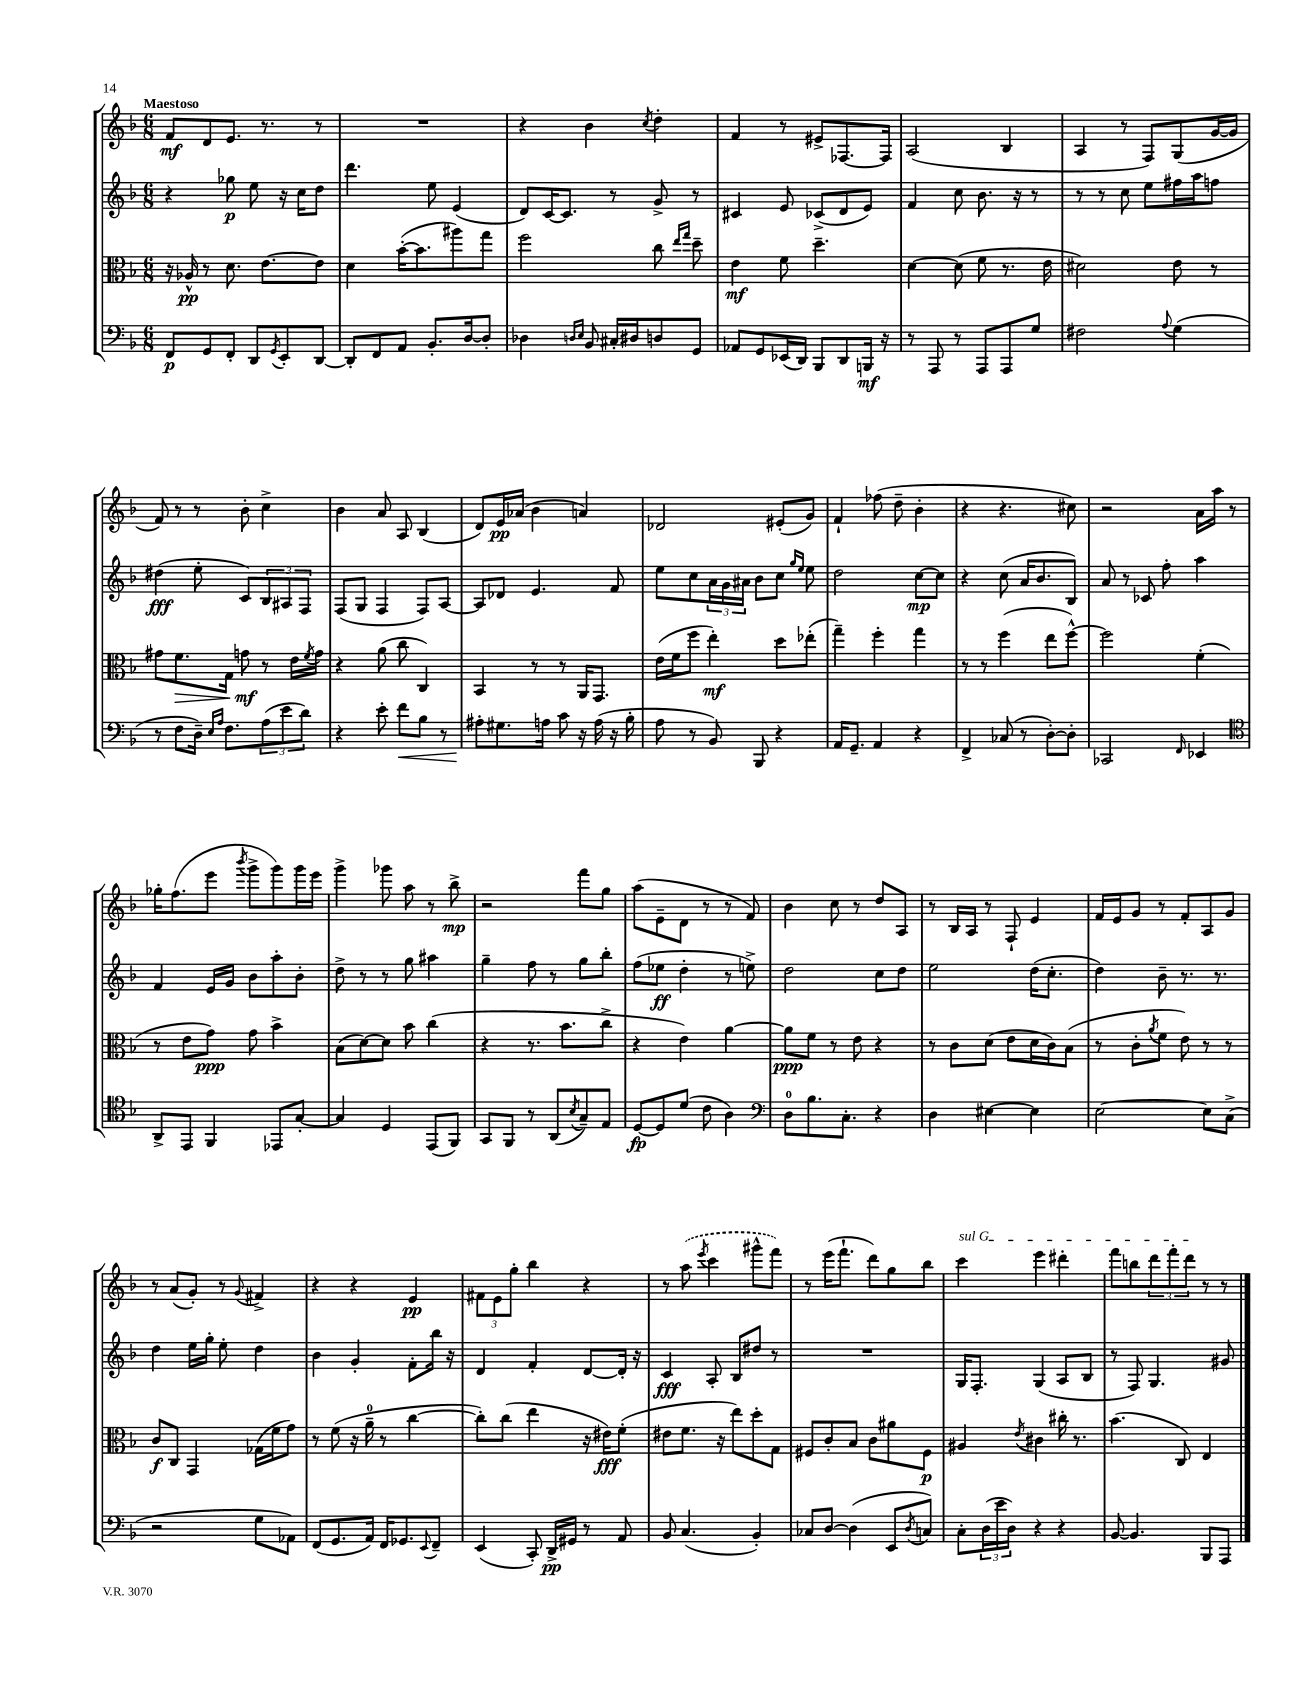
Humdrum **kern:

**kern	**dynam	**kern	**dynam	**kern	**dynam	**kern	**dynam
*part4	*part4	*part3	*part3	*part2	*part2	*part1	*part1
*staff4	*staff4	*staff3	*staff3	*staff2	*staff2	*staff1	*staff1
*clefF4	*	*clefC3	*	*clefG2	*	*clefG2	*
*k[b-]	*	*k[b-]	*	*k[b-]	*	*k[b-]	*
*M6/8	*	*M6/8	*	*M6/8	*	*M6/8	*
=1	=1	=1	=1	=1	=1	=1	=1
!	!	!	!	!	!	!LO:TX:a:B:t=Maestoso	!
8FF/L	p	16r	.	4r	.	8f/L	mf
.	.	16A-X^^/	pp	.	.	.	.
8GG/	.	8r	.	.	.	8d/	.
8FF'/J	.	8.d\	.	8gg-X\	p	8.e/J	.
8DD/L	.	.	.	8ee\	.	.	.
.	.	[8.e\L	.	.	.	8.r	.
8qGG/	.	.	.	.	.	.	.
8EE'/	.	.	.	16r	.	.	.
.	.	.	.	16cc\KL	.	.	.
[8DD/J	.	8e\J]	.	8dd\J	.	8r	.
=2	=2	=2	=2	=2	=2	=2	=2
8DD'/L]	.	4d\	.	4.ddd\	.	2.r	.
8FF/	.	.	.	.	.	.	.
8AA/J	.	([16b-'\KL	.	.	.	.	.
.	.	8.b-\]	.	.	.	.	.
8.BB-'/L	.	.	.	8ee\	.	.	.
.	.	8aa#X\)	.	(4e/	.	.	.
[16D/k	.	.	.	.	.	.	.
8D'/J]	.	8gg\J	.	.	.	.	.
=3	=3	=3	=3	=3	=3	=3	=3
4D-X\	.	2ff\	.	8d/L)	.	4r	.
.	.	.	.	[16c/K	.	.	.
.	.	.	.	8.c/J]	.	.	.
16qqDn/LL	.	.	.	.	.	.	.
16qqE/JJ	.	.	.	.	.	.	.
8BB-/	.	.	.	.	.	4b-\	.
16C#X'/LL	.	.	.	8r	.	.	.
16D#X/J	.	.	.	.	.	.	.
.	.	.	.	.	.	8qcc/	.
8Dn/	.	8cc\	.	8g^/	.	4dd'\	.
.	.	16qqee/LL	.	.	.	.	.
.	.	16qqgg/JJ	.	.	.	.	.
8GG/J	.	8dd~\	.	8r	.	.	.
=4	=4	=4	=4	=4	=4	=4	=4
8AA-X/L	.	4e\	mf	4c#X/	.	4f/	.
8GG/	.	.	.	.	.	.	.
(16EE-X/L	.	8f\	.	8e/	.	8r	.
16DD/JJ)	.	.	.	.	.	.	.
8BBB-/L	.	4.dd~\	.	(8c-X^/L	.	8e#X^/L	.
8DD/	.	.	.	8d/	.	[8.F-X/	.
16BBBn/Jk	mf	.	.	8e/J)	.	.	.
16r	.	.	.	.	.	16F-/Jk]	.
=5	=5	=5	=5	=5	=5	=5	=5
8r	.	[4d\	.	4f/	.	(2A/	.
8AAA/	.	.	.	.	.	.	.
8r	.	(8d\]	.	8cc\	.	.	.
8AAA/L	.	8f\	.	8.b-\	.	.	.
8AAA/	.	8.r	.	.	.	4B-/	.
.	.	.	.	16r	.	.	.
8G/J	.	.	.	8r	.	.	.
.	.	16e\	.	.	.	.	.
=6	=6	=6	=6	=6	=6	=6	=6
2F#X\	.	2d#X\)	.	8r	.	4A/	.
.	.	.	.	8r	.	.	.
.	.	.	.	8cc\	.	8r	.
.	.	.	.	8ee\L	.	8F/L)	.
8qqA/	.	.	.	.	.	.	.
(4G\	.	8e\	.	16ff#X\L	.	(8G/	.
.	.	.	.	16aa\J	.	.	.
.	.	8r	.	8ffn\J	.	[16g/L	.
.	.	.	.	.	.	16g/JJ]	.
!!LO:LB:g=z
=7	=7	=7	=7	=7	=7	=7	=7
8r	.	8g#X\L	.	(4dd#X\	fff	8f/)	.
!	!	!	!LO:HP:b	!	!	!	!
8F\L	.	8.f\	>	.	.	8r	.
16D~\Jk)	.	.	.	8ee'\	.	8r	.
16qqE/LL	.	.	.	.	.	.	.
16qqA/JJ	.	.	.	.	.	.	.
8.F\L	.	16G\Jk	.	.	.	.	.
.	.	8gn\	mf	8c/L)	.	8b-'\	.
(12A\	.	8r	]	12B-/	.	4cc^\	.
12e\	.	.	.	12A#X/	.	.	.
.	.	16e\LL	.	.	.	.	.
12d\J)	.	.	.	12F/J	.	.	.
.	.	8qf/	.	.	.	.	.
.	.	16g\JJ	.	.	.	.	.
=8	=8	=8	=8	=8	=8	=8	=8
4r	.	4r	.	(8F/L	.	4b-\	.
.	.	.	.	8G/J	.	.	.
8e'\	.	(8a\	.	4F/	.	8a/	.
!	!LO:HP:b	!	!	!	!	!	!
8f\L	<	8cc\	.	.	.	8A/	.
8B-\J	.	4C/)	.	8F/L)	.	(4B-/	.
8r	.	.	.	[8A/J	.	.	.
=9	=9	=9	=9	=9	=9	=9	=9
8A#X'\L	.	4BB-/	.	8A/L]	.	8d/L)	.
8.G#X\	[	.	.	8d-X/J	.	16e/L	pp
.	.	.	.	.	.	(16a-X/JJ	.
.	.	8r	.	4.e/	.	4b-\	.
16An\Jk	.	.	.	.	.	.	.
8c\	.	8r	.	.	.	.	.
16r	.	16AA/KL	.	.	.	4an/)	.
(16A\	.	8.GG/J	.	.	.	.	.
16r	.	.	.	8f/	.	.	.
16B-'\	.	.	.	.	.	.	.
=10	=10	=10	=10	=10	=10	=10	=10
8A\	.	(16e\LL	.	8ee\L	.	2d-X/	.
.	.	16f\J	.	.	.	.	.
8r	.	8ff\J	.	8cc\	.	.	.
8BB-/)	.	4ee'\)	mf	24a\L	.	.	.
.	.	.	.	24g\	.	.	.
.	.	.	.	24a#X\JJ	.	.	.
8BBB-/	.	.	.	8b-\L	.	.	.
4r	.	8dd\L	.	8cc\J	.	(8e#X'/L	.
.	.	.	.	16qqgg/LL	.	.	.
.	.	.	.	16qqee/JJ	.	.	.
.	.	(8ee-X'\J	.	8ee\	.	8g/J)	.
=11	=11	=11	=11	=11	=11	=11	=11
16AA/KL	.	4gg~\)	.	2dd\	.	4f`/	.
8.GG~/J	.	.	.	.	.	.	.
4AA/	.	4ff'\	.	.	.	(8ff-X\	.
.	.	.	.	.	.	8dd~\	.
4r	.	4gg\	.	[8cc\L	mp	4b-'\	.
.	.	.	.	8cc\J]	.	.	.
=12	=12	=12	=12	=12	=12	=12	=12
4FF^/	.	8r	.	4r	.	4r	.
.	.	8r	.	.	.	.	.
(8C-X/	.	(4ff\	.	(8cc\	.	4.r	.
8r	.	.	.	16a/KL	.	.	.
.	.	.	.	8.b-/	.	.	.
[8D'\L)	.	8ee\L	.	.	.	.	.
8D'\J]	.	[8ff^^\J)	.	8B-/J)	.	8cc#X\)	.
=13	=13	=13	=13	=13	=13	=13	=13
2CC-X/	.	2ff\]	.	8a/	.	2r	.
.	.	.	.	8r	.	.	.
.	.	.	.	8c-X/	.	.	.
.	.	.	.	8ff'\	.	.	.
16qqFF/	.	.	.	.	.	.	.
4EE-X/	.	(4f'\	.	4aa\	.	16a\LL	.
.	.	.	.	.	.	16aa\JJ	.
.	.	.	.	.	.	8r	.
!!LO:LB:g=z
=14	=14	=14	=14	=14	=14	=14	=14
*clefC4	*	*	*	*	*	*	*
8AA^/L	.	8r	.	4f/	.	16gg-X'\KL	.
.	.	.	.	.	.	(8.ff\	.
8EE/J	.	8e\L	.	.	.	.	.
4FF/	.	8g\J)	ppp	16e/LL	.	8eee\J	.
.	.	.	.	16g/JJ	.	.	.
.	.	.	.	.	.	8qbbb-/	.
.	.	8g\	.	8b-\L	.	8ggg^\L	.
8EE-X/L	.	4b-^\	.	8aa'\	.	8ggg\)	.
[8G'/J	.	.	.	8b-'\J	.	16ggg\L	.
.	.	.	.	.	.	16eee\JJ	.
=15	=15	=15	=15	=15	=15	=15	=15
4G/]	.	(8B-\L	.	8dd^\	.	4ggg^\	.
.	.	[8d\)	.	8r	.	.	.
4D/	.	8d\J]	.	8r	.	8ggg-X\	.
.	.	8b-\	.	8gg\	.	8aa\	.
(8EE/L	.	(4cc\	.	4aa#X\	.	8r	.
8FF/J)	.	.	.	.	.	8bb-^\	mp
=16	=16	=16	=16	=16	=16	=16	=16
8GG/L	.	4r	.	4gg~\	.	2r	.
8FF/J	.	.	.	.	.	.	.
8r	.	8.r	.	8ff\	.	.	.
(8AA/L	.	.	.	8r	.	.	.
.	.	8.b-\L	.	.	.	.	.
8qB-/	.	.	.	.	.	.	.
8G~/)	.	.	.	8gg\L	.	8fff\L	.
8E/J	.	8cc^\J	.	8bb-'\J	.	8gg\J	.
=17	=17	=17	=17	=17	=17	=17	=17
[8D/L	fp	4r	.	(8ff\L	.	(8aa\L	.
8D/]	.	.	.	8ee-X\J	ff	8e~\	.
(8d/J	.	4e\)	.	4dd'\	.	8d\J	.
8c\	.	.	.	.	.	8r	.
4A\)	.	[4a\	.	8r	.	8r	.
.	.	.	.	8een^\)	.	8f/)	.
=18	=18	=18	=18	=18	=18	=18	=18
*clefF4	*	*	*	*	*	*	*
8D\L	.	8a\L]	ppp	2dd\	.	4b-\	.
8.B-\	.	8f\J	.	.	.	.	.
.	.	8r	.	.	.	8cc\	.
8.C'\J	.	.	.	.	.	.	.
.	.	8e\	.	.	.	8r	.
4r	.	4r	.	8cc\L	.	8dd/L	.
.	.	.	.	8dd\J	.	8A/J	.
=19	=19	=19	=19	=19	=19	=19	=19
4D\	.	8r	.	2ee\	.	8r	.
.	.	8c\L	.	.	.	16B-/LL	.
.	.	.	.	.	.	16A/JJ	.
[4E#X\	.	(8d\J	.	.	.	8r	.
.	.	8e\L	.	.	.	8F`/	.
4E#\]	.	16d\L	.	(16dd\KL	.	4e/	.
.	.	16c\J)	.	8.cc'\J	.	.	.
.	.	(8B-\J	.	.	.	.	.
=20	=20	=20	=20	=20	=20	=20	=20
[2E\	.	8r	.	4dd\)	.	16f/LL	.
.	.	.	.	.	.	16e/J	.
.	.	8c'\L	.	.	.	8g/J	.
.	.	8qa/	.	.	.	.	.
.	.	8f\J	.	8b-~\	.	8r	.
.	.	8e\)	.	8.r	.	8f'/L	.
8E\L]	.	8r	.	.	.	8A/	.
.	.	.	.	8.r	.	.	.
(8C^\J	.	8r	.	.	.	8g/J	.
!!LO:LB:g=z
=21	=21	=21	=21	=21	=21	=21	=21
2r	.	8c/L	f	4dd\	.	8r	.
.	.	8C/J	.	.	.	(8a/L	.
.	.	4GG/	.	16ee\LL	.	8g'/J)	.
.	.	.	.	16gg'\JJ	.	.	.
.	.	.	.	8ee'\	.	8r	.
.	.	.	.	.	.	8qqg/	.
8G\L	.	(16G-X\LL	.	4dd\	.	4f#X^/	.
.	.	16f\J	.	.	.	.	.
8AA-X\J)	.	8g\J)	.	.	.	.	.
=22	=22	=22	=22	=22	=22	=22	=22
(8FF/L	.	8r	.	4b-\	.	4r	.
8.GG/	.	(8f\	.	.	.	.	.
.	.	16r	.	4g'/	.	4r	.
16AA/Jk)	.	16a~\	.	.	.	.	.
16FF/KL	.	8r	.	.	.	.	.
8.GG-X/	.	.	.	.	.	.	.
.	.	[4cc\	.	8f'\L	.	4e/	pp
8qqEE/	.	.	.	.	.	.	.
8FF~/J	.	.	.	16bb-\Jk	.	.	.
.	.	.	.	16r	.	.	.
=23	=23	=23	=23	=23	=23	=23	=23
(4EE/	.	8cc'\L])	.	4d/	.	12f#X\L	.
.	.	.	.	.	.	12e\	.
.	.	(8cc\J	.	.	.	.	.
.	.	.	.	.	.	12gg'\J	.
8CC'/)	.	4ee\	.	4f'/	.	4bb-\	.
16DD^/LL	pp	.	.	.	.	.	.
16GG#X/JJ	.	.	.	.	.	.	.
8r	.	16r	.	[8d/L	.	4r	.
.	.	16e#X\KL)	fff	.	.	.	.
8AA/	.	(8f'\J	.	16d'/Jk]	.	.	.
.	.	.	.	16r	.	.	.
=24	=24	=24	=24	=24	=24	=24	=24
8BB-/	.	8e#X\L	.	4c/	fff	8r	.
(4.C/	.	8.f\J	.	.	.	(8aa\	.
.	.	.	.	.	.	8qeee/	.
.	.	.	.	8A'/	.	4ccc\	.
.	.	16r	.	.	.	.	.
.	.	8ee\L)	.	8B-/L	.	.	.
4BB-'/)	.	8dd'\	.	8dd#X/J	.	8ggg#X^^\L	.
.	.	8G\J	.	8r	.	8fff\J)	.
=25	=25	=25	=25	=25	=25	=25	=25
8C-X/L	.	8F#X/L	.	2.r	.	8r	.
[8D/J	.	8c'/	.	.	.	(16eee\KL	.
.	.	.	.	.	.	8.fff`\J	.
(4D\]	.	8B-/J	.	.	.	.	.
.	.	8c\L	.	.	.	8ddd\L)	.
8EE/L	.	8a#X\	.	.	.	8gg\	.
8qD/	.	.	.	.	.	.	.
8Cn/J)	.	8F#\J	p	.	.	8bb-\J	.
=26	=26	=26	=26	=26	=26	=26	=26
!	!	!	!	!	!	!LO:TX:a:i:t=sul G	!
8C'\L	.	4A#X/	.	16G/KL	.	4ccc\	.
.	.	.	.	8.F'/J	.	.	.
(24D\L	.	.	.	.	.	.	.
24e\	.	.	.	.	.	.	.
24D\JJ)	.	.	.	.	.	.	.
.	.	8qe/	.	.	.	.	.
4r	.	4c#X\	.	(4G/	.	4eee\	.
4r	.	16cc#X'\	.	8A/L	.	4ddd#X'\	.
.	.	8.r	.	.	.	.	.
.	.	.	.	8B-/J	.	.	.
=27	=27	=27	=27	=27	=27	=27	=27
[8BB-/	.	(4.b-\	.	8r	.	8fff\L	.
4.BB-/]	.	.	.	8F/)	.	8bbn\	.
.	.	.	.	4.G/	.	12ddd\	.
.	.	.	.	.	.	12fff'\	.
.	.	8C/)	.	.	.	.	.
.	.	.	.	.	.	12ddd\J	.
8BBB-/L	.	4E/	.	.	.	8r	.
8AAA/J	.	.	.	8g#X/	.	8r	.
==	==	==	==	==	==	==	==
*-	*-	*-	*-	*-	*-	*-	*-
